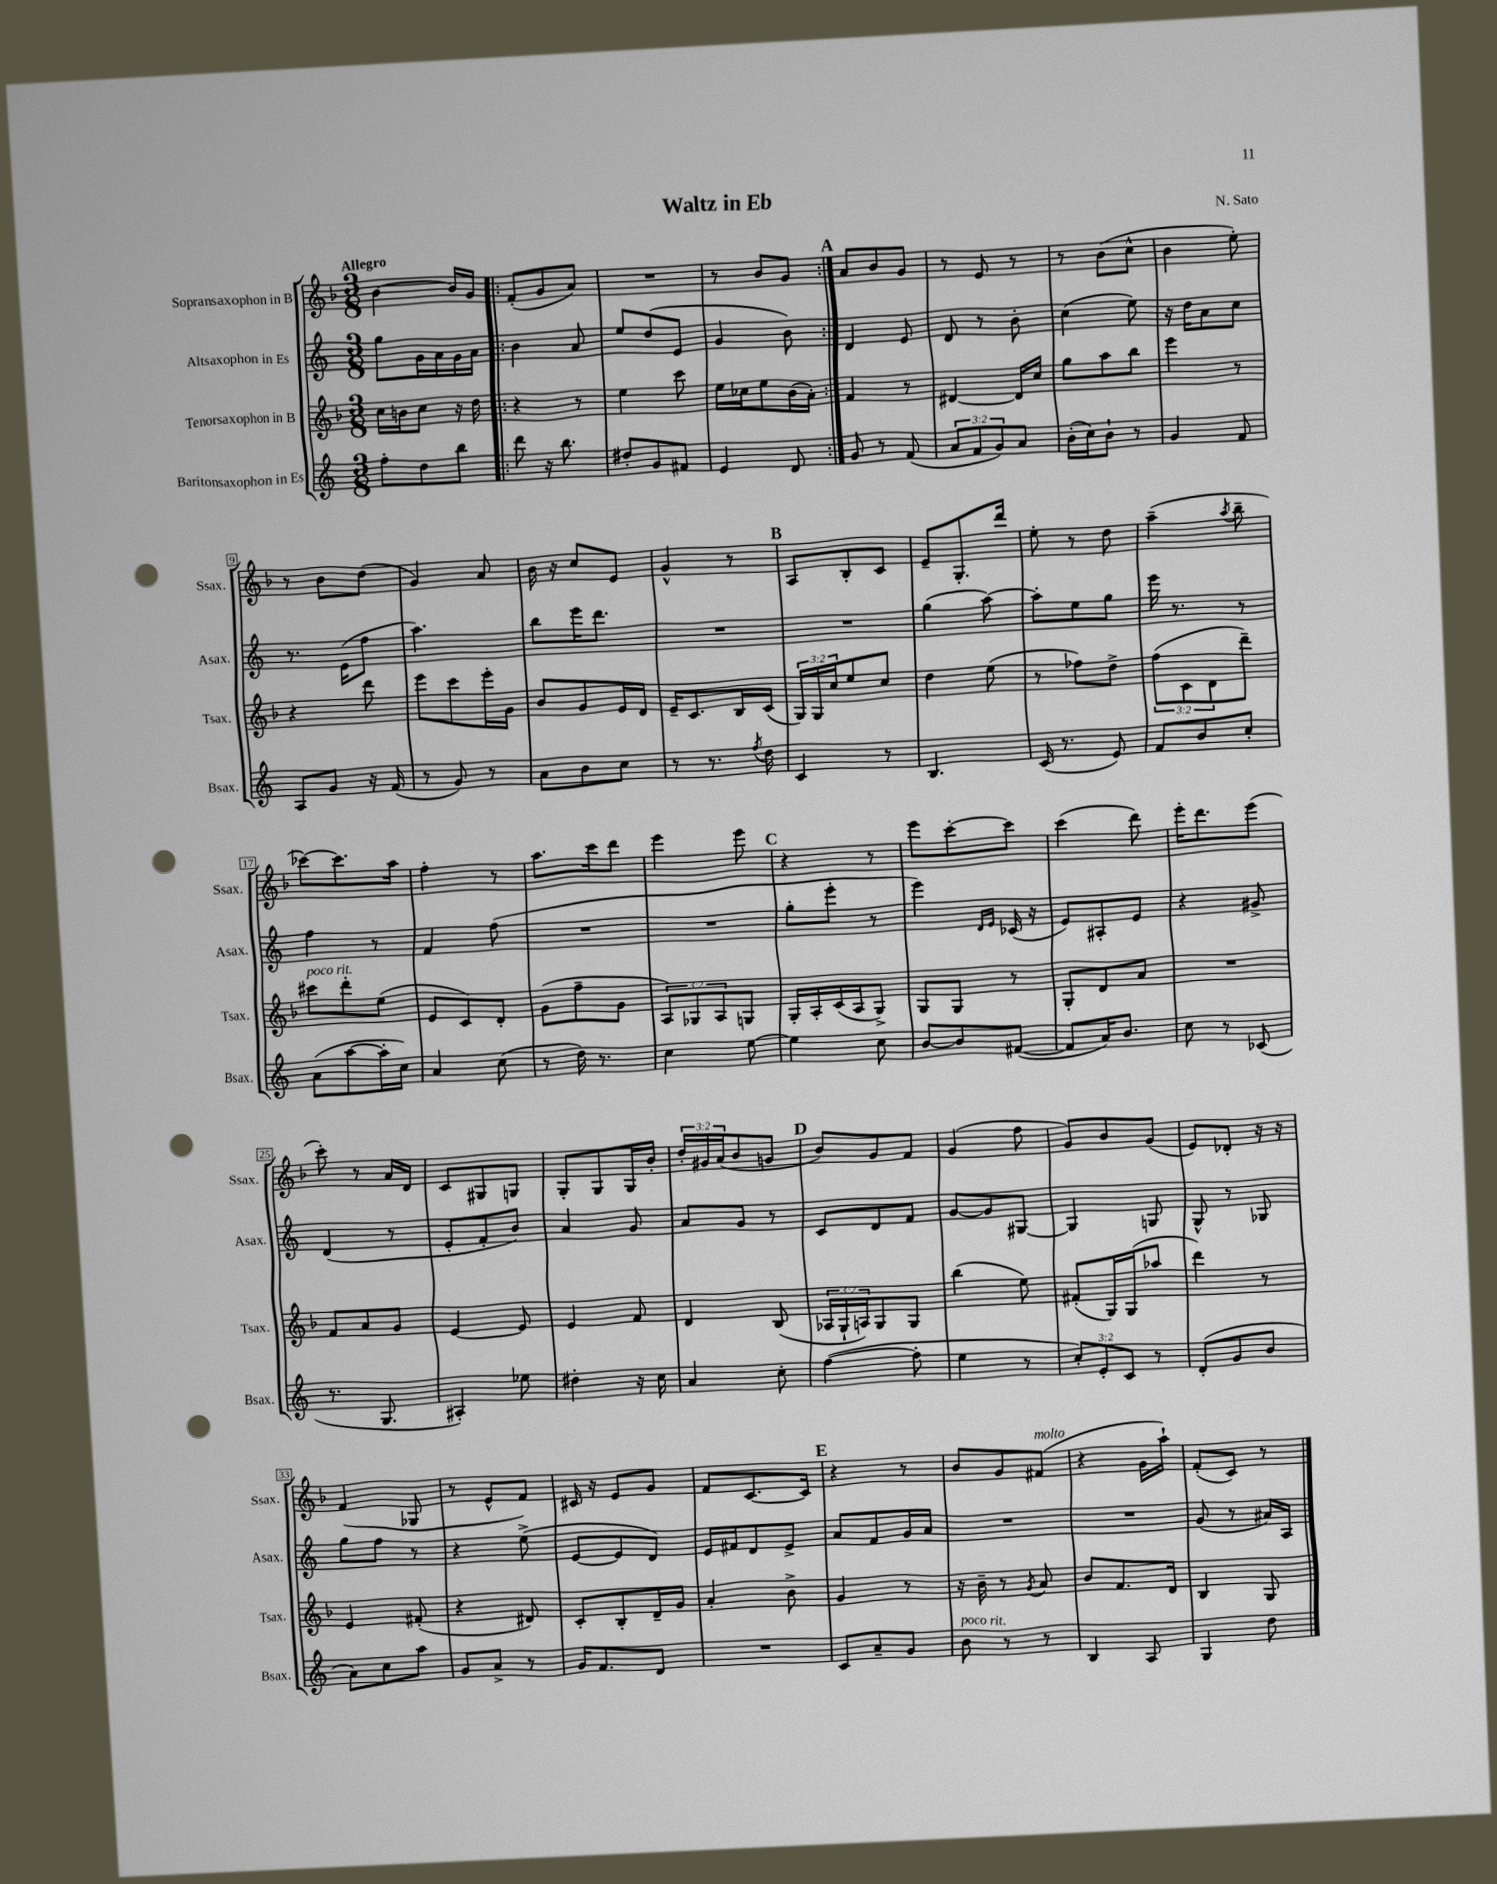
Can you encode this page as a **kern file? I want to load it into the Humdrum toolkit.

**kern	**kern	**kern	**kern
*part4	*part3	*part2	*part1
*staff4	*staff3	*staff2	*staff1
*I"Baritonsaxophon in Es	*I"Tenorsaxophon in B	*I"Altsaxophon in Es	*I"Sopransaxophon in B
*I'Bsax.	*I'Tsax.	*I'Asax.	*I'Ssax.
*clefG2	*clefG2	*clefG2	*clefG2
*k[]	*k[b-]	*k[]	*k[b-]
*M3/8	*M3/8	*M3/8	*M3/8
=1	=1	=1	=1
!	!	!	!LO:TX:a:B:t=Allegro
8ff'\L	16cc\LL	8gg\L	[4b-\
.	16bn\J	.	.
8dd\	8cc\J	16g\L	.
.	.	16a\	.
8bb\J	16r	16g\	16b-/LL]
.	16dd\	16a\JJ	16g/JJ
=2!|:	=2!|:	=2!|:	=2!|:
8ddd\	4r	4b\	(8f'/L
16r	.	.	8g/
8.bb\	.	.	.
.	8r	8a/	8a/J)
=3	=3	=3	=3
8dd#X'/L	4ee\	8ee/L	4.r
8g/	.	(8dd/	.
8f#X/J	8ccc\	8e/J	.
=4	=4	=4	=4
4e/	16ee\LL	4g/	8r
.	16cc-X\J	.	.
.	8ee\	.	8b-/L
8d/	(16b-\L	8b\)	8g/J
.	16a'\JJ)	.	.
!!LO:REH:place=s1:t=A
=5:|!	=5:|!	=5:|!	=5:|!
8g/	4f/	4d/	8a/L
8r	.	.	8b-/
(8f/	8r	8e/	8g/J
=6	=6	=6	=6
12a/L	[4d#X/	8d/	8r
12f/	.	.	.
.	.	8r	8e/
12g/)	.	.	.
8a/J	16d#/LL]	8b'\	8r
.	16cc/JJ	.	.
=7	=7	=7	=7
(16b'\LL	8gg\L	(4cc\	8r
16cc\J)	.	.	.
8b`\J	8aa\	.	(8b-\L
8r	8bb-\J	8ee\)	8cc^^\J
=8	=8	=8	=8
4g/	4eee\	16r	4b-\
.	.	16dd\KL	.
.	.	8a\	.
8f/	8r	8cc\J	8ee'\)
!!LO:LB:g=z
=9	=9	=9	=9
8A/L	4r	8.r	8r
8g/J	.	.	8b-\L
.	.	(16e\KL	.
16r	8ddd\	8ff\J	(8dd\J
(16f/	.	.	.
=10	=10	=10	=10
8r	8eee\L	4.aa\)	4g/)
8g/)	8ccc\	.	.
8r	16eee'\L	.	8a/
.	16g\JJ	.	.
=11	=11	=11	=11
8a\L	8b-/L	8bb\L	16b-\
.	.	.	16r
8b\	8g/	16eee\K	8cc/L
.	.	8.ddd\J	.
8cc\J	16e/L	.	8e/J
.	16d/JJ	.	.
=12	=12	=12	=12
8r	16e~/KL	4.r	4g^^/
.	8.c/	.	.
8.r	.	.	.
.	16B-/L	.	8r
8qff/	.	.	.
16dd\	(16c/JJ	.	.
!!LO:REH:place=s1:t=B
=13	=13	=13	=13
4c/	24G/LL)	4.r	8A/L
.	24G/	.	.
.	24cc/J	.	.
.	8ee/	.	8B-'/
8r	8cc/J	.	8c/J
=14	=14	=14	=14
4.B/	4dd\	(4gg\	8e~/L
.	.	.	8.G'/
.	(8ee\	[8aa\)	.
.	.	.	16ddd/Jk
=15	=15	=15	=15
(16c/	8r	8aa'\L]	8ee'\
8.r	.	.	.
.	8ff-X\L)	8ee\	8r
8e/)	8dd^\J	8gg\J	8dd\
=16	=16	=16	=16
8f/L	(12ff\L	16eee\	(4aa~\
.	.	8.r	.
.	12c\	.	.
8b/	.	.	.
.	12d\	.	.
.	.	.	8qaa/
8cc'/J	8ddd~\J)	8r	8bb-~\
!!LO:LB:g=z
=17	=17	=17	=17
!	!LO:TX:a:i:t=poco rit.	!	!
(8a\L	8ccc#X\L	4ff\	[8ccc-X\L)
[8aa\	8ddd'\	.	8.ccc-\]
16aa'\L]	(8ee\J	8r	.
16cc\JJ)	.	.	16aa\Jk
=18	=18	=18	=18
4a/	8e/L	4f/	4ff'\
.	8c/)	.	.
(8cc\	8d'/J	(8ff\	8r
=19	=19	=19	=19
8r	(8g\L	4.r	8.aa\L
16dd\)	8ff~\	.	.
8.r	.	.	16ccc\k
.	8g\J	.	8ddd\J
=20	=20	=20	=20
4cc\	12A/L)	4.r	4eee\
.	12G-X/	.	.
.	12A/	.	.
[8ee\	8Gn/J	.	8eee\
!!LO:REH:place=s1:t=C
=21	=21	=21	=21
4ee\]	16G'/LL	8gg'\L	4r
.	16A'/	.	.
.	(16c/	8eee'\J	.
.	16A/J	.	.
8cc\	8G^/J)	8r	8r
=22	=22	=22	=22
[8b/L	8G/L	4eee\)	8eee\L
8b/]	8G/J	.	[8ccc'\
.	.	16qqd/LL	.
.	.	16qqe/JJ	.
([8f#X/J	8r	(16c-X/	8ccc\J]
.	.	16r	.
=23	=23	=23	=23
8f#/L]	8G'/L	8e/L)	(4ccc\
16a/K)	8d/	8A#X'/	.
8.b/J	.	.	.
.	8a/J	8e/J	8ddd\)
=24	=24	=24	=24
8cc\	4.r	4r	16eee'\KL
.	.	.	8.ddd\
8r	.	.	.
(8c-X/	.	8g#X^/	(8eee\J
!!LO:LB:g=z
=25	=25	=25	=25
8.r	8f/L	(4d/	8ccc'\)
.	8a/	.	8r
8.G/	.	.	.
.	8g/J	8r	16a/LL
.	.	.	16d/JJ
=26	=26	=26	=26
4A#X'/)	[4e/	8e'/L	8c/L
.	.	8f'/	8G#X/
8ee-X\	8e/]	8b/J)	8Gn/J
=27	=27	=27	=27
4dd#X'\	4e/	4a/	8G'/L
.	.	.	8G/
16r	8f/	8g/	16G/L
16cc\	.	.	16b-'/JJ
=28	=28	=28	=28
4a/	4d/	8a/L	24dd'/LL
.	.	.	24g#X/
.	.	.	(24a/J
.	.	8g/J	8b-/
8cc'\	(8B-/	8r	8gn/J
!!LO:REH:place=s1:t=D
=29	=29	=29	=29
([4ff\	24A-X/LL	8c/L	8b-/L)
.	24G`/	.	.
.	24An/J)	.	.
.	8G/	8d/	8g/
8ff'\]	8G/J	8f/J	8f/J
=30	=30	=30	=30
4ee\	(4bb-\	[8g/L	(4g/
.	.	8g/]	.
8r	8ee\)	[8G#X/J	8ff\
=31	=31	=31	=31
12cc'/L)	(8f#X'/L	4G#/]	8g/L)
12e'/	.	.	.
.	16G/L)	.	8b-/
12c/J	.	.	.
.	(16G/J	.	.
8r	8aa-X/J	8Gn/	(8g/J
=32	=32	=32	=32
(8d'/L	4ddd\)	8G^^/	8e/L)
8g/	.	8r	8d-X'/J
8b/J	8r	8G-X/	16r
.	.	.	16r
!!LO:LB:g=z
=33	=33	=33	=33
8a\L)	4e/	8gg\L	(4f/
8cc\	.	8ff\J	.
8aa\J	(8f#X'/	8r	8G-X/
=34	=34	=34	=34
8g/L	4r	4r	8r
8a^/J	.	.	8e^^/L
8r	8d#X/)	(8ee^\	8f/J)
=35	=35	=35	=35
16g/KL	8c'/L	[8e/L	16c#X/
8.f/	.	.	16r
.	8B-'/	8e/]	8e/L
8d/J	16d~/L	8d/J)	8g/J
.	16g/JJ	.	.
=36	=36	=36	=36
4.r	4a'/	16e/LL	8f/L
.	.	16f#X/J	.
.	.	8d/	[8.c/
.	8b-^\	8e^/J	.
.	.	.	16c/Jk]
!!LO:REH:place=s1:t=E
=37	=37	=37	=37
8c/L	4g/	8a/L	4r
8a~/	.	8f/	.
8g/J	8r	16g/L	8r
.	.	16a/JJ	.
=38	=38	=38	=38
!LO:TX:a:i:t=poco rit.	!	!	!
8b\	16r	4.r	8b-/L
.	16b-~\	.	.
8r	8r	.	8g/
.	8qg/	.	.
!	!	!	!LO:TX:a:i:t=molto
8r	8a/	.	(8f#X/J
=39	=39	=39	=39
4B/	8b-/L	4.r	4r
.	8.f/	.	.
8A/	.	.	16g\LL
.	16d/Jk	.	16aa`\JJ)
=40	=40	=40	=40
4G/	4B-/	(8g/	(8f'/L
.	.	8r	8c/J)
8dd\	8G/	16a#X/LL)	8r
.	.	16A/JJ	.
==	==	==	==
*-	*-	*-	*-
